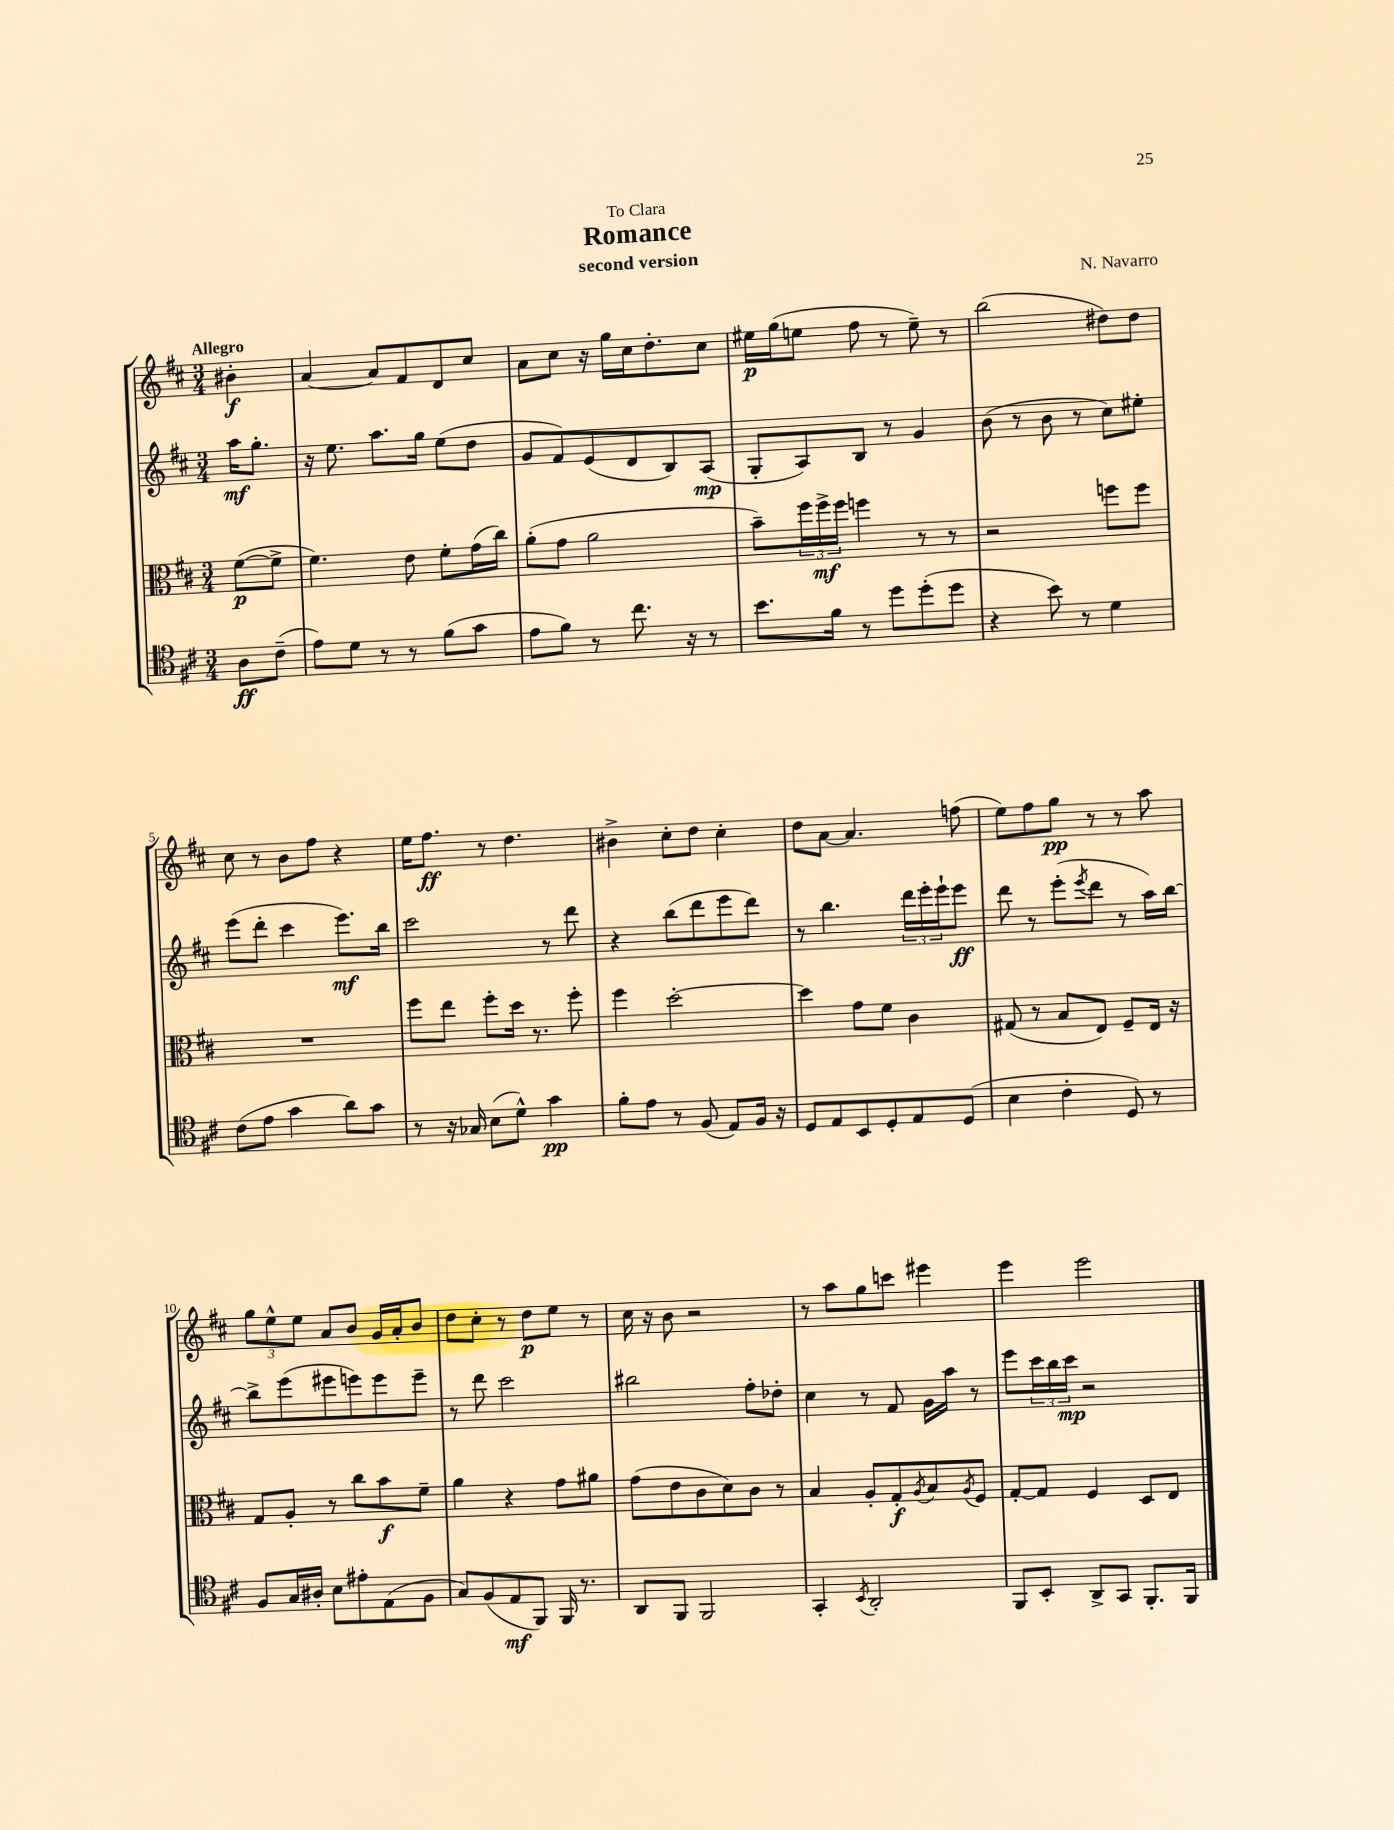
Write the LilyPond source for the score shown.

\header { title = "Romance" composer = "N. Navarro" subtitle = "second version" dedication = "To Clara" }
<<
\new StaffGroup <<
\new Staff = "s0" {
    \clef treble \key d \major \numericTimeSignature \time 3/4 \partial 4 \tempo "Allegro"
    bis'4-.\f |
    a'4~ a'8 fis'8 d'8 cis''8 |
    a'8 cis''8 r16 g''16 cis''16 d''8.-. cis''8 |
    eis''16\p g''16( e''8 fis''8 r8 e''8--) r8 |
    b''2( dis''8) dis''8 |
    cis''8 r8 b'8 fis''8 r4 |
    e''16 fis''8.\ff r8 d''4. |
    bis'4-> cis''8-. d''8 cis''4-. |
    d''8 a'8~ a'4. f''8( |
    e''8) fis''8 g''8\pp r8 r8 a''8 |
    \tuplet 3/2 { g''8 e''8-^ e''8 } a'8 b'8 g'16 a'16-. b'8 |
    d''8 cis''8-. r8 d''8\p e''8 r8 |
    cis''16 r16 b'8 r2 |
    r8 a''8 g''8 c'''8 eis'''4 |
    e'''4 e'''2 \bar "|." |
}
\new Staff = "s1" {
    \clef treble \key d \major \numericTimeSignature \time 3/4 \partial 4
    a''16\mf g''8.-. |
    r16 e''8. a''8. g''16 e''8( d''8 |
    g'8 fis'8) e'8( d'8 b8) a8\mp( |
    g8-. a8) b8 r8 g'4 |
    b'8( r8 b'8 r8 cis''8) eis''8-. |
    e'''8( d'''8-. cis'''4 e'''8.\mf) b''16 |
    cis'''2 r8 d'''8 |
    r4 b''8( d'''8 e'''8 d'''8) |
    r8 b''4. \tuplet 3/2 { d'''16 e'''16-. e'''16-! } e'''8\ff |
    d'''8 r8 e'''8-.( \acciaccatura { e'''8 } d'''8 r8 a''16) b''16~ |
    b''8-> e'''8( eis'''8 e'''8) e'''8 e'''8-- |
    r8 d'''8 cis'''2 |
    bis''2 fis''8-. des''8-. |
    cis''4 r8 fis'8 g'16 a''16 r8 |
    e'''8 \tuplet 3/2 { cis'''16 b''16 cis'''16\mp } r2 \bar "|." |
}
\new Staff = "s2" {
    \clef alto \key d \major \numericTimeSignature \time 3/4 \partial 4
    fis'8~\p( fis'8-> |
    fis'4.) e'8 fis'8-. g'16( cis''16) |
    a'8-.( g'8 a'2 |
    b'8--) \tuplet 3/2 { fis''16 fis''16->\mf fis''16 } f''4 r8 r8 |
    r2 f''8 f''8 |
    R2. |
    fis''8 e''8 fis''8-. d''16 r8. fis''8-. |
    fis''4 d''2~-. |
    d''4 g'8 fis'8 cis'4 |
    gis8( r8 b8 e8) fis8-- e16 r16 |
    g8 a8-. r8 cis''8 b'8\f fis'8-- |
    a'4 r4 g'8 ais'8 |
    g'8( e'8 cis'8 d'8) cis'8 r8 |
    b4 a8-. g8-.\f \acciaccatura { a8 } b8 \acciaccatura { a8 } fis8 |
    g8~-. g8 fis4 d8 e8 \bar "|." |
}
\new Staff = "s3" {
    \clef tenor \key d \major \numericTimeSignature \time 3/4 \partial 4
    a8\ff cis'8--( |
    e'8) d'8 r8 r8 fis'8( g'8 |
    e'8 fis'8) r8 cis''8. r16 r8 |
    b'8. fis'16 r8 d''8 d''8-.( d''8 |
    r4 b'8) r8 d'4 |
    cis'8( e'8 g'4 a'8) g'8 |
    r8 r16 ges16 b8( d'8-^) g'4\pp |
    fis'8-. e'8 r8 fis8( e8) fis16 r16 |
    d8 e8 b,8 d8-. e8 d8( |
    b4 cis'4-. d8) r8 |
    fis8 g16 ais16-. b8 eis'8-. e8( fis8 |
    g8) fis8( e8\mf fis,8) fis,16 r8. |
    a,8 fis,8 fis,2 |
    g,4-. \acciaccatura { b,8 } a,2-. |
    fis,8 b,8-. a,8-> g,8 fis,8.-. fis,16 \bar "|." |
}
>>
>>
